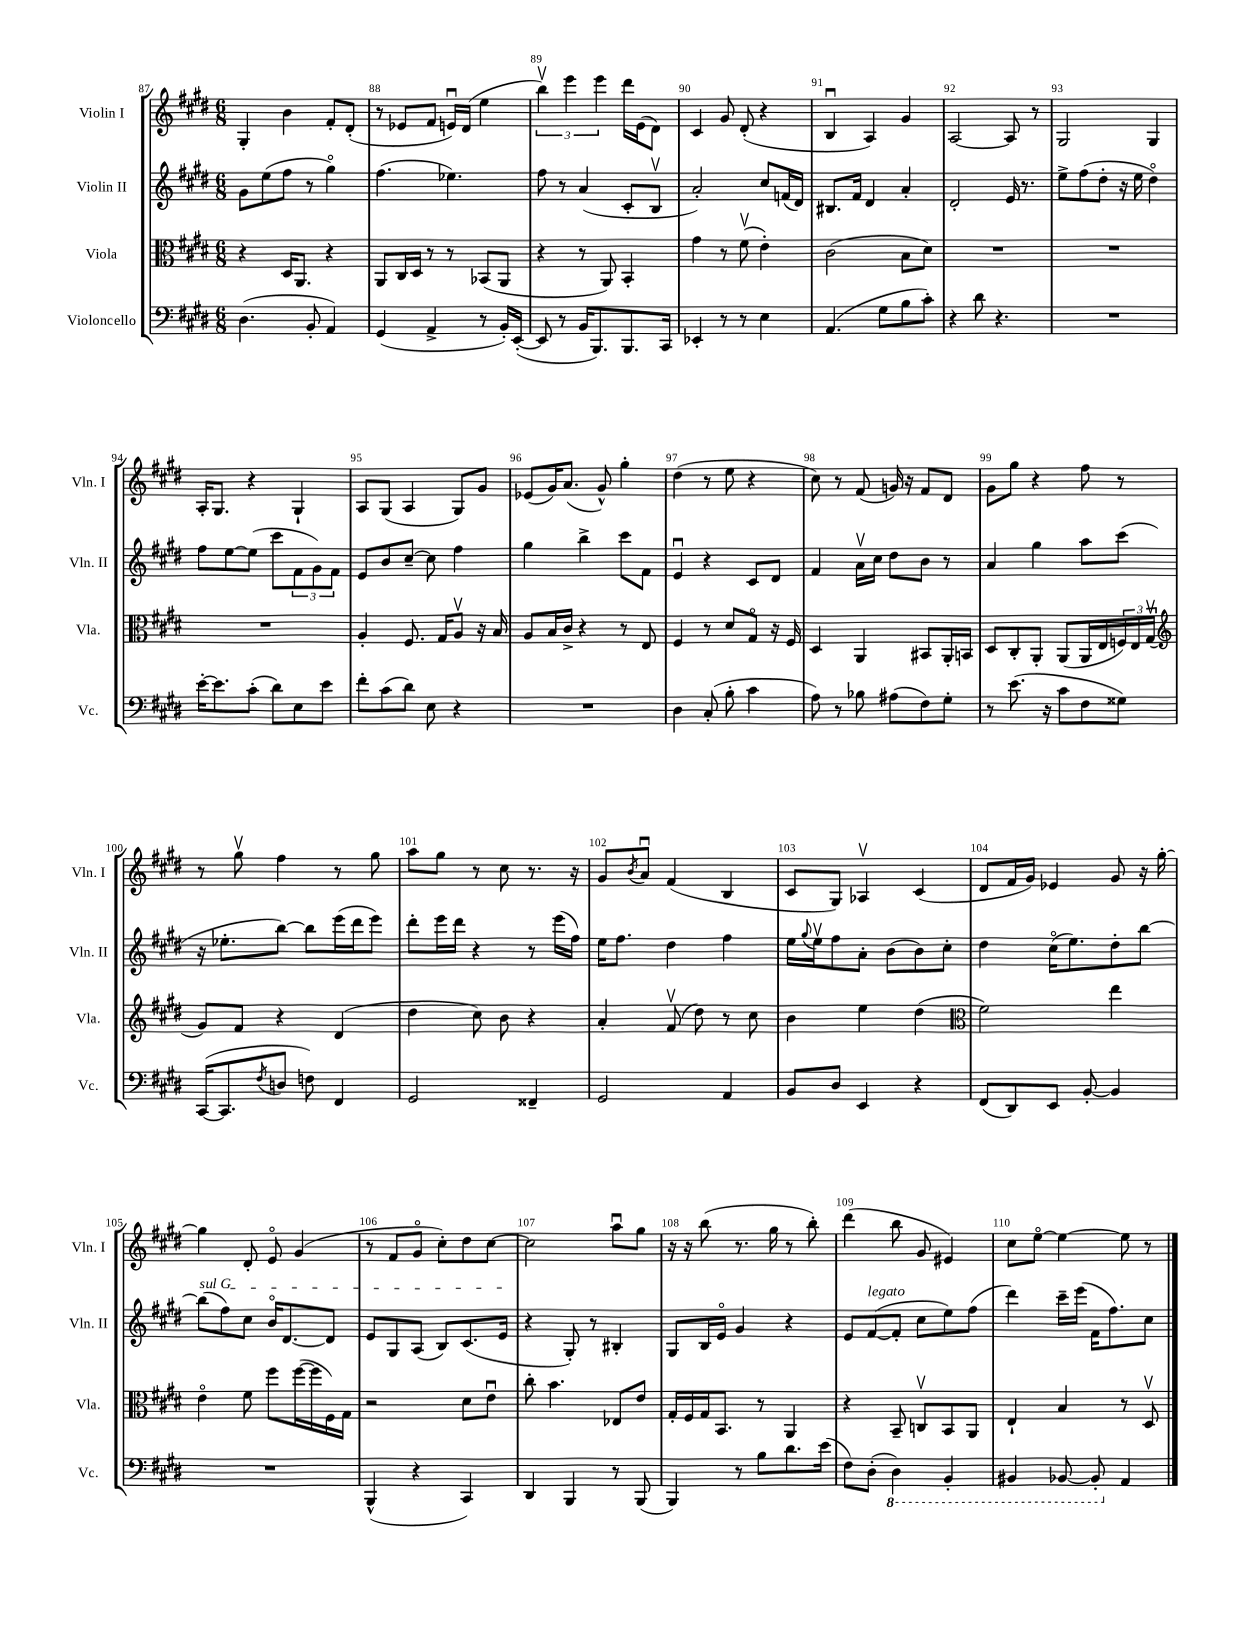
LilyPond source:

<<
\new StaffGroup <<
\new Staff = "s0" \with { instrumentName = "Violin I" shortInstrumentName = "Vln. I" } {
    \clef treble \key e \major \numericTimeSignature \time 6/8
    gis4-. b'4 fis'8-. dis'8-.( |
    r8 ees'8 fis'8 e'16\downbow) dis'16( e''4 |
    \tuplet 3/2 { b''4\upbow) e'''4 e'''4 } dis'''16 e'16( dis'8) |
    cis'4 gis'8 dis'8-.( r4 |
    b4\downbow a4) gis'4 |
    a2~ a8 r8 |
    gis2 gis4 |
    a16-. gis8. r4 gis4-! |
    a8 gis8( a4 gis8) gis'8 |
    ees'8( gis'16) a'8.( gis'8-^) gis''4-. |
    dis''4( r8 e''8 r4 |
    cis''8) r8 fis'8( g'16) r16 fis'8 dis'8 |
    gis'8 gis''8 r4 fis''8 r8 |
    r8 gis''8\upbow fis''4 r8 gis''8 |
    a''8 gis''8 r8 cis''8 r8. r16 |
    gis'8 \acciaccatura { b'8 } a'8\downbow fis'4( b4 |
    cis'8 gis8) aes4\upbow cis'4( |
    dis'8 fis'16 gis'16) ees'4 gis'8 r16 gis''16~-. |
    gis''4 dis'8-. e'8\flageolet gis'4( |
    r8 fis'8 gis'8\flageolet cis''8-.) dis''8 cis''8~ |
    cis''2 a''8\downbow gis''8 |
    r16 r16 b''8( r8. gis''16 r8 b''8-.) |
    dis'''4( b''8 gis'8 eis'4) |
    cis''8 e''8~\flageolet e''4~ e''8 r8 \bar "|." |
}
\new Staff = "s1" \with { instrumentName = "Violin II" shortInstrumentName = "Vln. II" } {
    \clef treble \key e \major \numericTimeSignature \time 6/8
    gis'8 e''8( fis''8 r8 gis''4\flageolet) |
    fis''4.( ees''4.) |
    fis''8 r8 a'4( cis'8-. b8\upbow |
    a'2-.) cis''8 f'16( dis'16) |
    bis8. fis'16 dis'4 a'4-. |
    dis'2-. e'16 r8. |
    e''8-> fis''8( dis''8-. r16 e''16 dis''4\flageolet) |
    fis''8 e''8~ e''8( cis'''8 \tuplet 3/2 { fis'8 gis'8) fis'8 } |
    e'8 b'8 cis''8~-- cis''8 fis''4 |
    gis''4 b''4-> cis'''8 fis'8 |
    e'4\downbow r4 cis'8 dis'8 |
    fis'4 a'16\upbow cis''16 dis''8 b'8 r8 |
    a'4 gis''4 a''8 cis'''8( |
    r16 ees''8.-. b''8~) b''8 e'''16( dis'''16 e'''8) |
    dis'''8-. e'''16 dis'''16 r4 r8 e'''16( fis''16) |
    e''16 fis''8. dis''4 fis''4 |
    e''16 \appoggiatura { gis''8 } e''16\upbow fis''8 a'8-. b'8( b'8) cis''8-. |
    dis''4 cis''16\flageolet( e''8.) dis''8-. b''8~ |
    \once \override TextSpanner.bound-details.left.text = \markup { \italic "sul G" } b''8\startTextSpan( fis''8) cis''8 b'16\flageolet dis'8.~ dis'8 |
    e'8 gis8 a8( b8) cis'8.( e'16\stopTextSpan |
    r4 gis8-.) r8 bis4-. |
    gis8 b16 e'16\flageolet gis'4 r4 |
    e'8 fis'8~^\markup { \italic "legato" }( fis'8-. cis''8 e''8) fis''8( |
    dis'''4) cis'''16-- e'''16( fis'16 fis''8.) cis''8 \bar "|." |
}
\new Staff = "s2" \with { instrumentName = "Viola" shortInstrumentName = "Vla." } {
    \clef alto \key e \major \numericTimeSignature \time 6/8
    r4 dis16 a,8. r4 |
    a,8 cis16 dis16 r8 r8 bes,8( a,8 |
    r4 r8 a,8) b,4-. |
    gis'4 r8 fis'8\upbow( e'4-.) |
    cis'2( b8 dis'8) |
    R2. |
    R2. |
    R2. |
    a4-. fis8. gis16 a8\upbow r16 b16 |
    a8 b16 cis'16-> r4 r8 e8 |
    fis4 r8 dis'8 gis8\flageolet r16 fis16 |
    dis4 a,4 bis,8 a,16-. b,16 |
    dis8 cis8-. a,8-. a,8( a,16 e16 \tuplet 3/2 { f16) e16 gis16\upbow( } |
    \clef treble gis'8) fis'8 r4 dis'4( |
    dis''4 cis''8) b'8 r4 |
    a'4-. fis'8\upbow( dis''8) r8 cis''8 |
    b'4 e''4 dis''4( |
    \clef alto fis'2) e''4 |
    e'4\flageolet fis'8 fis''8 fis''16~( fis''16 fis16) gis16 |
    r2 dis'8 e'8\downbow |
    cis''8-. b'4. ees8 e'8 |
    gis16-. fis16 gis16 b,8. r8 a,4 |
    r4 b,8-- c8\upbow b,8 a,8 |
    e4-! b4 r8 dis8\upbow \bar "|." |
}
\new Staff = "s3" \with { instrumentName = "Violoncello" shortInstrumentName = "Vc." } {
    \clef bass \key e \major \numericTimeSignature \time 6/8
    dis4.( b,8-. a,4) |
    gis,4( a,4-> r8 b,16-.) e,16~-.( |
    e,8 r8 b,16 b,,8.) b,,8. cis,16 |
    ees,4-. r8 r8 e4 |
    a,4.( gis8 b8 cis'8-.) |
    r4 dis'8 r4. |
    R2. |
    e'16~-. e'8. cis'8-.( dis'8) e8 e'8 |
    fis'8-. cis'8( dis'8) e8 r4 |
    R2. |
    dis4 cis8-.( b8-. cis'4 |
    a8) r8 bes8 ais8( fis8) gis8-. |
    r8 e'8.( r16 cis'8 fis8 gisis8) |
    cis,16~( cis,8. \acciaccatura { fis8 } d8 f8) fis,4 |
    gis,2 fisis,4-- |
    gis,2 a,4 |
    b,8 dis8 e,4 r4 |
    fis,8( dis,8) e,8 b,8~-. b,4 |
    R2. |
    b,,4-^( r4 cis,4) |
    dis,4 b,,4 r8 b,,8( |
    b,,4) r8 b8 dis'8. e'16( |
    fis8) dis8-.( \ottava #-1 dis,4) b,,4-. |
    bis,,4 bes,,8~ bes,,8-. \ottava #0 a,4 \bar "|." |
}
>>
>>
\layout { \context { \Score currentBarNumber = #87 \override BarNumber.break-visibility = ##(#f #t #t) barNumberVisibility = #all-bar-numbers-visible } }
